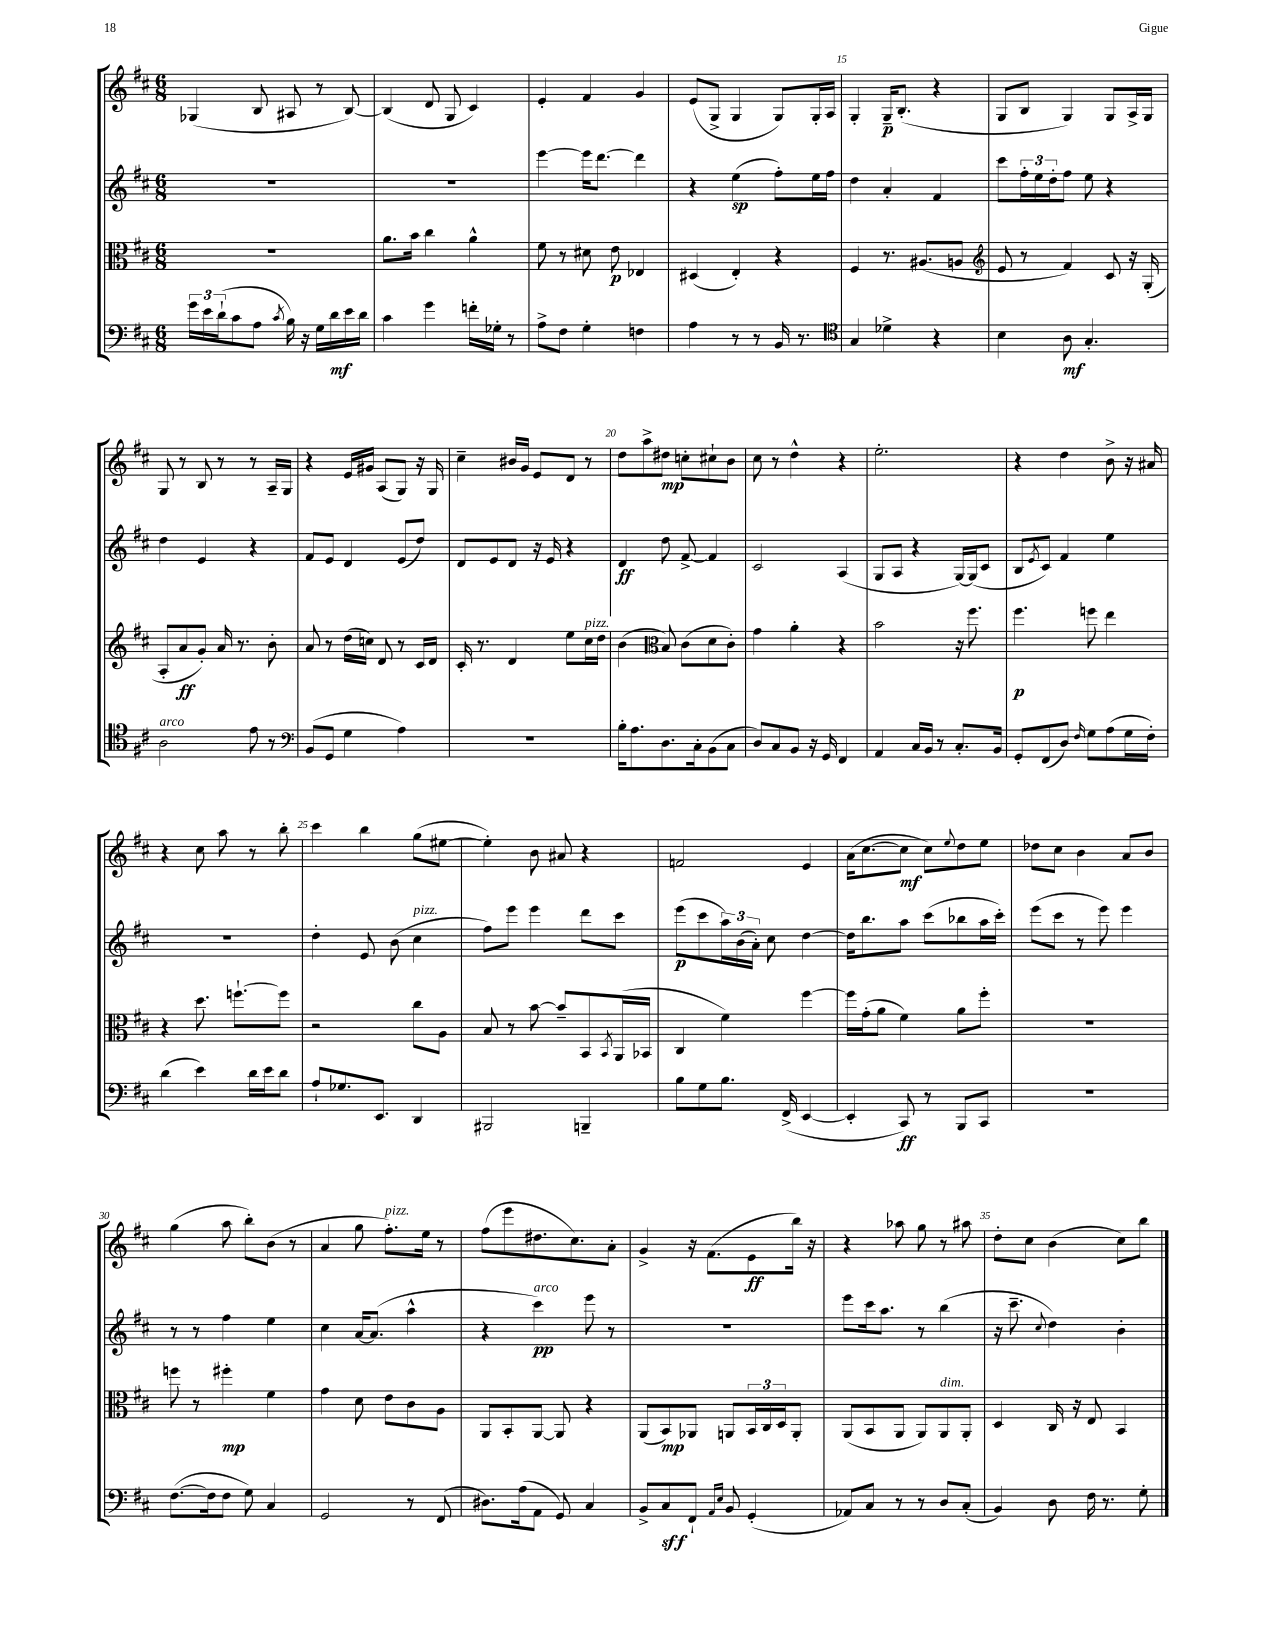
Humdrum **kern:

**kern	**kern	**kern	**kern
*staff4	*staff3	*staff2	*staff1
*clefF4	*clefC3	*clefG2	*clefG2
*k[f#c#]	*k[f#c#]	*k[f#c#]	*k[f#c#]
*M6/8	*M6/8	*M6/8	*M6/8
24g\LL	2.r	2.r	(4G-/
24e\	.	.	.
(24d`\J	.	.	.
8c#\	.	.	.
8A\J	.	.	8B/
8qc#/	.	.	.
16B\)	.	.	8A#/
16r	.	.	.
16G\LL	.	.	8r
16d\	.	.	.
16e\	.	.	[8B/)
16d\JJ	.	.	.
=	=	=	=
4c#\	8.a\L	2.r	(4B/]
.	16b\Jk	.	.
4g\	4cc#\	.	8d/
.	.	.	8G/
16f'\LL	4a^^\	.	4c#/)
16G-'\JJ	.	.	.
8r	.	.	.
=	=	=	=
8A^\L	8f#\	[4eee\	4e'/
8F#\J	8r	.	.
4G'\	8d#\	16eee\]LK	4f#/
.	.	[8.ddd\J	.
.	8e\	.	.
4F\	4E-/	4ddd\]	4g/
=	=	=	=
4A\	(4D#/	4r	(8e/L
.	.	.	8G^/J
8r	4E'/)	(4ee\	4G/
8r	.	.	.
16BB/	4r	8ff#'\L)	8G/L)
8.r	.	.	.
.	.	16ee\L	16G'/L
.	.	16ff#\JJ	16A/JJ
=	=	=	=
*clefC4	*	*	*
4G/	4F#/	4dd\	4G'/
4d-^\	8.r	4a'/	16G~/LK
.	.	.	(8.B'/J
.	(8.A#/L	.	.
4r	.	4f#/	4r
.	8A/J	.	.
=	=	=	=
*	*clefG2	*	*
4B\	8e/	8ccc#\L	8G/L
.	8r	24ff#'\L	8B/J
.	.	24ee\	.
.	.	24dd'\J	.
8A\	4f#/)	8ff#\J	4G/)
4.G'/	.	8ee\	.
.	8c#/	4r	8G/L
.	16r	.	16A^/L
.	(16G'/	.	16G/JJ
=	=	=	=
2A\	8A'/L	4dd\	8G/
.	8a/	.	8r
.	8g'/J)	4e/	8B/
.	16a/	.	8r
.	8.r	.	.
8e\	.	4r	8r
8r	8b'\	.	16A~/LL
.	.	.	16G/JJ
=	=	=	=
*clefF4	*	*	*
(8BB/L	8a/	8f#/L	4r
8GG/J	8r	8e/J	.
4G\	(16dd\LL	4d/	16e/LL
.	16cc\JJ)	.	16g#/JJ
.	8d/	.	(8A/L
4A\)	8r	(8e/L	8G/J)
.	16c#/LL	8dd/J)	16r
.	16d/JJ	.	16G/
=	=	=	=
2.r	16c#'/	8d/L	4cc#~\
.	8.r	.	.
.	.	8e/	.
.	4d/	8d/J	16b#/LL
.	.	.	16g/JJ
.	.	16r	8e/L
.	.	16e/	.
.	8ee\L	4r	8d/J
.	16cc#\L	.	8r
.	16dd\JJ	.	.
=	=	=	=
16B'\LK	(4b\	4d/	8dd\L
8.A\	.	.	.
.	.	.	8aa^\
*	*clefC3	*	*
8.D\	8B/)	8dd\	8dd#\J
.	(8c#\L	[8f#^/	8cc'\L
16C#'\k	.	.	.
(8BB\	8d\	4f#/]	8cc#`\
8C#\J	8c#'\J)	.	8b\J
=	=	=	=
8D/L)	4g\	2c#/	8cc#\
8C#/	.	.	8r
8BB/J	4a'\	.	4dd^^\
16r	.	.	.
16GG/	.	.	.
4FF#/	4r	(4A/	4r
=	=	=	=
4AA/	2b\	8G/L	2.ee'\
.	.	8A/J	.
16C#/LL	.	4r	.
16BB/JJ	.	.	.
8r	.	.	.
8.C#'/L	16r	[16G/LL)	.
.	8.ff#\	(16G/]J	.
.	.	8c#/J	.
16BB/Jk	.	.	.
=	=	=	=
8GG'/L	4.ff#\	8B/L	4r
.	.	8qe/	.
(8FF#/	.	8c#/J)	.
8D/J)	.	4f#/	4dd\
16qqF#/	.	.	.
8G\L	8ff\	.	.
(8A\	4ee\	4ee\	8b^\
16G\L	.	.	16r
16F#'\JJ)	.	.	16a#/
=	=	=	=
(4d\	4r	2.r	4r
4e\)	8.dd\	.	8cc#\
.	.	.	8aa\
.	[8.ff`\L	.	.
16d\LL	.	.	8r
16e\J	.	.	.
8d\J	8ff\]J	.	8bb'\
=	=	=	=
8A`/L	2r	4dd'\	4ccc#\
8.G-/	.	.	.
.	.	8e/	4bb\
8.EE/J	.	.	.
.	.	(8b\	.
4DD/	8cc#\L	4cc#\	(8gg\L
.	8A\J	.	[8ee#\J
=	=	=	=
2BBB#/	8B/	8ff#\L)	4ee#'\])
.	8r	8eee\J	.
.	[8b\	4eee\	8b\
.	8b~/]L	.	8a#/
4BBB~/	8BB/	8ddd\L	4r
.	8qBB/	.	.
.	(16AA/L	8ccc#\J	.
.	16BB-/JJ	.	.
=	=	=	=
8B\L	4C#/	(8eee\L	2f/
8G\	.	8ccc#\	.
8.B\J	4f#\)	24aa\L)	.
.	.	(24b\	.
.	.	24a'\JJ)	.
.	.	8cc#\	.
(16FF#^/	.	.	.
[4EE/	[4ff#\	[4dd\	4e/
=	=	=	=
4EE'/]	16ff#\]LL	16dd\]LK	(16a\LK
.	(16g'\J	8.bb\	[8.cc#\
.	8a\J	.	.
8CC#/)	4f#\)	8aa\J	8cc#\]J
8r	.	(8ccc#\L	8cc#\L)
.	.	.	8qqee/
8BBB/L	8a\L	8bb-\	8dd\
8CC#/J	8ff#'\J	16aa\L	8ee\J
.	.	16ccc#'\JJ)	.
=	=	=	=
2.r	2.r	(8eee\L	8dd-\L
.	.	8ccc#\J	8cc#\J
.	.	8r	4b\
.	.	8eee\)	.
.	.	4eee\	8a/L
.	.	.	8b/J
=	=	=	=
([8.F#\L	8ff\	8r	(4gg\
.	8r	8r	.
16F#\]k	.	.	.
8F#\J	4ff#'\	4ff#\	8aa\
8G\)	.	.	8bb'\L)
4C#/	4f#\	4ee\	(8b\J
.	.	.	8r
=	=	=	=
2GG/	4g\	4cc#\	4a/
.	8d\	[16a/LK	8gg\
.	.	(8.a/]J	.
.	8e\L	.	8.ff#'\L)
8r	8c#\	4aa^^\	.
.	.	.	16ee\Jk
(8FF#/	8A\J	.	8r
=	=	=	=
8.D#\L)	8AA/L	4r	(8ff#\L
.	8BB'/	.	8eee\
(16A\k	.	.	.
8AA\J	[8AA/J	4ccc#\)	8.dd#\
8GG/)	8AA/]	.	.
.	.	.	8.cc#\)
4C#/	4r	8eee\	.
.	.	8r	8a'\J
=	=	=	=
8BB^/L	(8AA/L	2.r	4g^/
8C#/	8BB/)	.	.
8FF#`/J	8AA-/J	.	16r
.	.	.	(8.f#\L
16qqAA/LL	.	.	.
16qqE/JJ	.	.	.
8BB/	8AA/L	.	.
(4GG'/	24BB/L	.	8e\
.	24C#/	.	.
.	24D/J	.	.
.	8AA'/J	.	16bb\Jk)
.	.	.	16r
=	=	=	=
8AA-/L)	(8AA/L	8eee\L	4r
8C#/J	8BB/	16ccc#\k	.
.	.	8.aa\J	.
8r	8AA/J	.	8aa-\
8r	8AA/L)	8r	8gg\
8D/L	8AA/	(4bb\	8r
(8C#'/J	8AA'/J	.	8aa#\
=	=	=	=
4BB/)	4D/	16r	8dd'\L
.	.	8.ccc#~\	.
.	.	.	8cc#\J
.	.	8qqcc#/	.
8D\	16C#/	4dd\)	(4b\
.	16r	.	.
16F#\	8E/	.	.
8.r	.	.	.
.	4BB/	4b'\	8cc#\L)
8G'\	.	.	8bb\J
==	==	==	==
*-	*-	*-	*-
